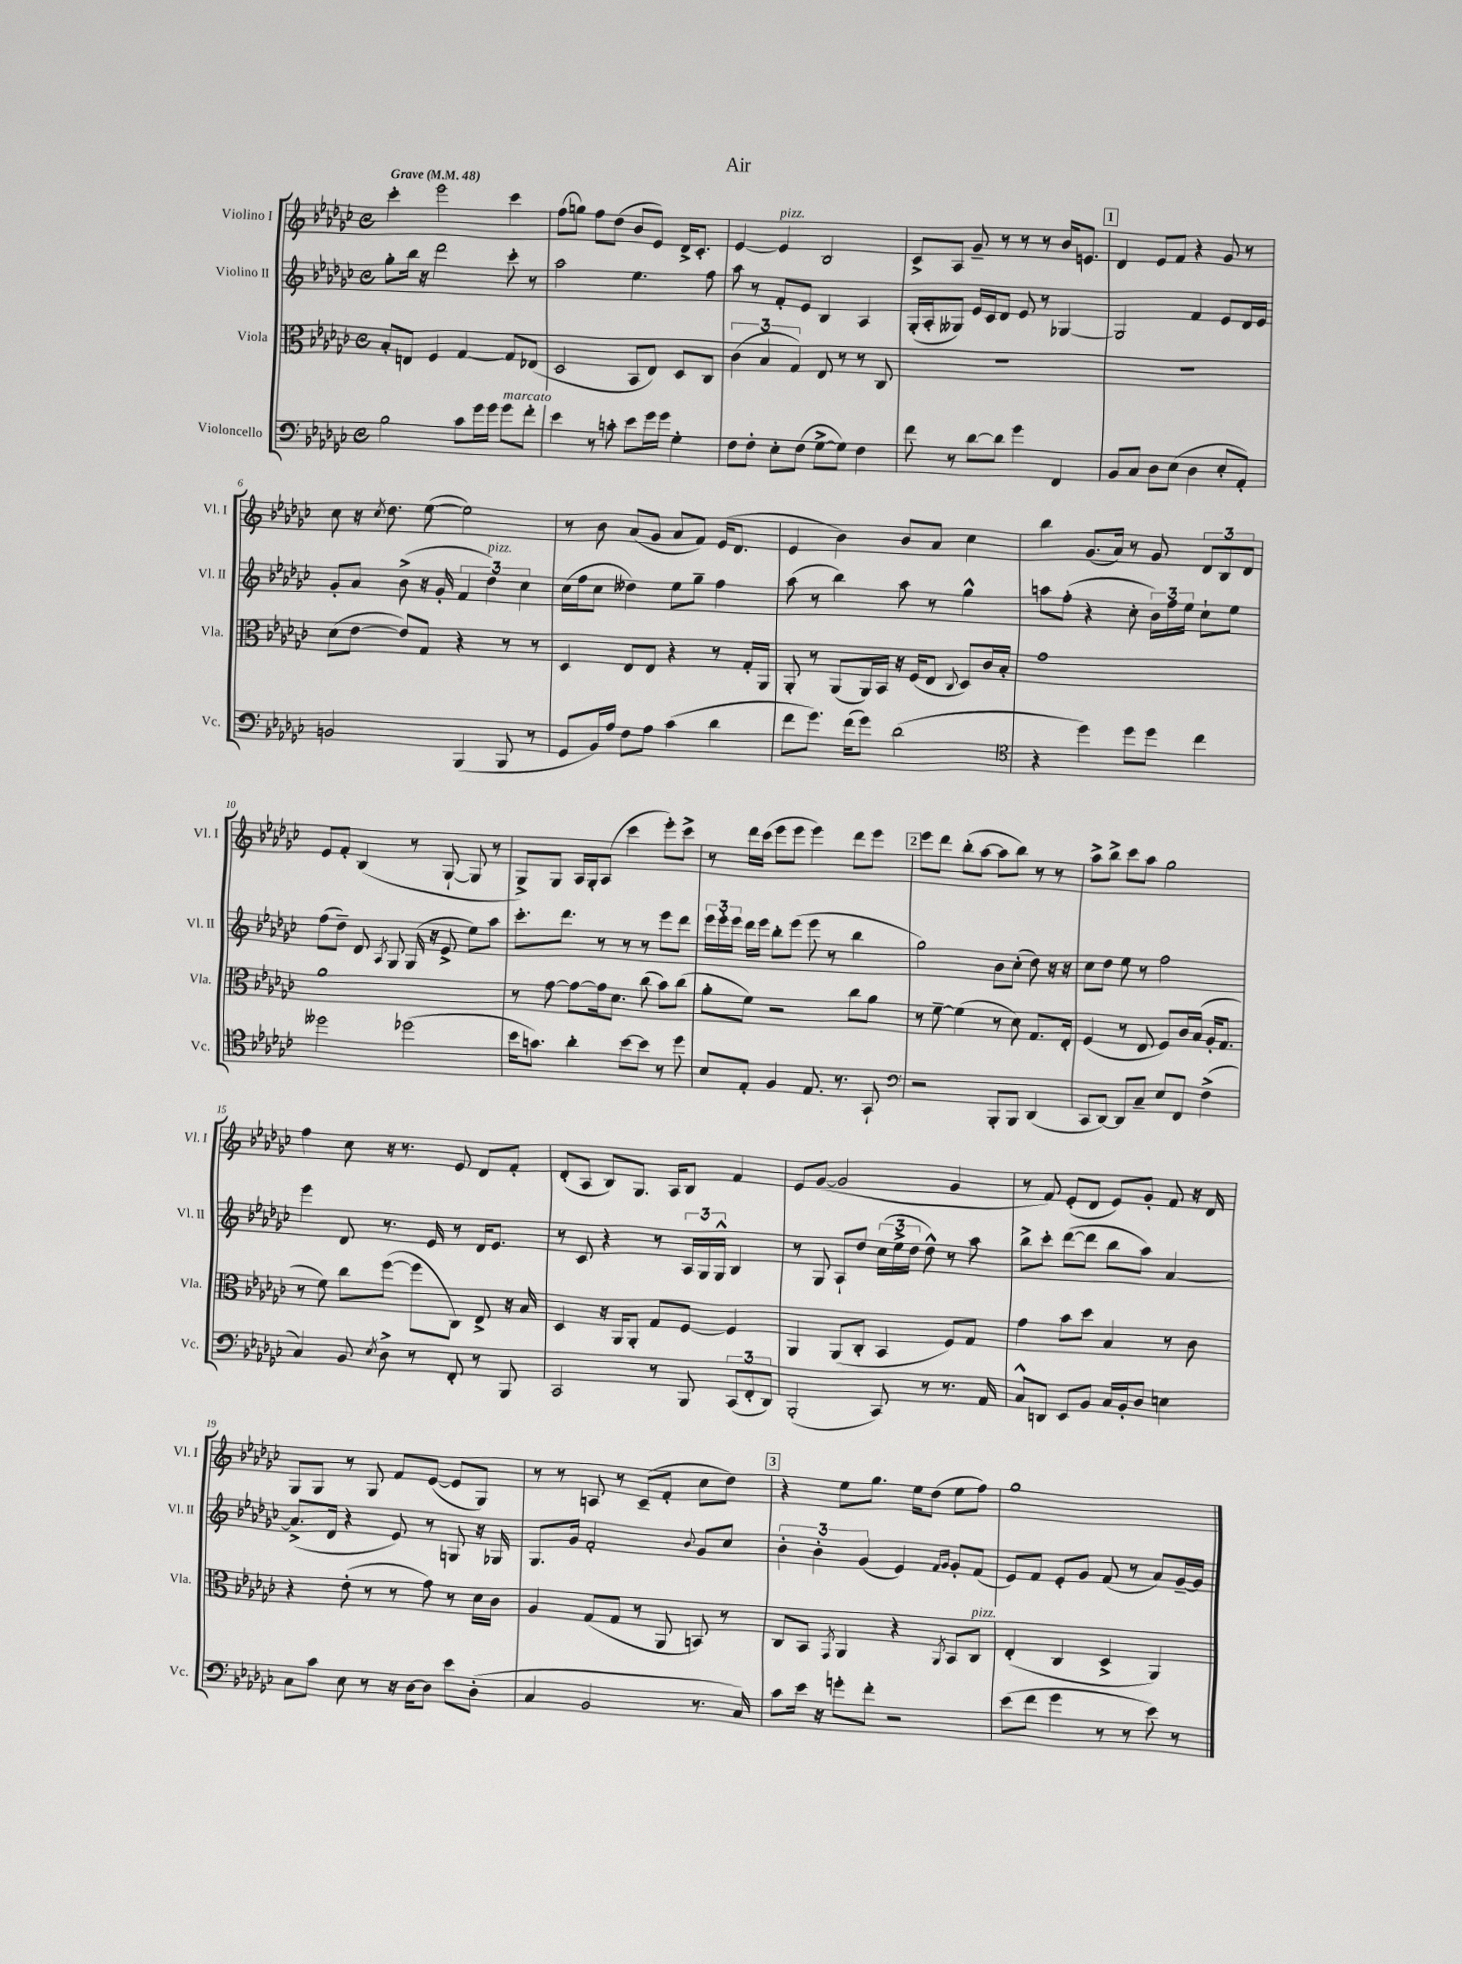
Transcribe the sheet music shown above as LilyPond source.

\header { title = "Air" }
<<
\new StaffGroup <<
\new Staff = "s0" \with { instrumentName = "Violino I" shortInstrumentName = "Vl. I" } {
    \clef treble \key ges \major \defaultTimeSignature \time 4/4 \tempo "Grave" 4 = 48
    \autoBeamOff ces'''4-. ees'''2 ces'''4 |
    f''8[( g''8]) f''8[ des''8]( bes'8[ ees'8]) des'16[-> ces'8.]-. |
    ees'4~ ees'4^\markup { \italic "pizz." } bes2 |
    ces'8[-> aes8] ges'8-- r8 r8 r8 bes'16[ e'8.] |
    \mark \markup { \box "1" } des'4 ees'8[ f'8] r4 ges'8 r8 |
    ces''8 r16 \acciaccatura { ces''8 } des''8. ees''8~( ees''2) |
    r8 bes'8 aes'8[( ges'8] aes'8[ f'8]) ees'16[( des'8.] |
    ees'4 bes'4) bes'8[ aes'8] ces''4 |
    bes''4 ges'8.[( aes'16]) r8 ges'8 \tuplet 3/2 { des'8[ bes8 des'8] } |
    ees'8[ f'8]-. bes4( r8 ges8~-! ges8 r8 |
    ges8[->) ges8] aes16[ ges16-. aes8]( ces'''4 ees'''8[-.) ces'''8]-> |
    r8 des'''16[ ces'''16]( ees'''8[ ees'''8] ees'''4) des'''8[ ees'''8] |
    \mark \markup { \box "2" } ees'''8[ des'''8] bes''8[-.( aes''8]~ aes''8[ bes''8]) r8 r8 |
    aes''8[-> bes''8]-> ces'''8[ aes''8] ges''2 |
    f''4 ces''8 r16 r8. ees'8 des'8[ f'8]-. |
    des'8[-.( aes8] bes8[) ges8.] aes16[ bes8] f'4 |
    ees'8[ ges'8]~( ges'2 ges'4 |
    r8 f'8) ees'8[-.( des'8] ees'8[) ges'8]-. f'8 r16 des'16 |
    ges8[ ges8] r8 ges8 f'8[ ees'8]~( ees'8[ ges8]) |
    r8 r8 a8 r8 ces'8[--( f'8]-. ces''8[ des''8]) |
    \mark \markup { \box "3" } r4 ees''8[ ges''8.] ees''16[ des''8]( ees''8[ f''8]) |
    ges''1 \bar "|." |
}
\new Staff = "s1" \with { instrumentName = "Violino II" shortInstrumentName = "Vl. II" } {
    \clef treble \key ges \major \defaultTimeSignature \time 4/4
    \autoBeamOff ges''8[-. bes''16] r16 des'''2 ces'''8-. r8 |
    aes''2 ees''4. f''8 |
    aes''8 r8 f'8[-. ees'8] bes4 aes4 |
    ges16[-.( aes16-. geses8]) ees'16[ ces'16 des'8] ees'8 r8 ges4~ |
    \mark \markup { \box "1" } ges2 f'4 ees'8[ des'16 ees'16] |
    ges'8[-. aes'8] bes'8->( r16 ges'16-. \tuplet 3/2 { f'4 des''4^\markup { \italic "pizz." }) ces''4 } |
    ces''16[( f''16 ces''8] deses''4) ees''8[ ges''8]-- f''4 |
    aes''8( r8 bes''4) aes''8 r8 ges''4-^ |
    a''8[ f''8]-.( r4 ces''8-. \tuplet 3/2 { bes'16[) f''16 ees''16] } ces''8[-! ees''8] |
    f''8[( des''8]--) des'8 \acciaccatura { aes8 } ges8 ges16( r16 ees'8-> ees''8[) aes''8] |
    ces'''8.[-. des'''8.] r8 r8 r8 ees'''8[ des'''8] |
    \tuplet 3/2 { ees'''16[ ees'''16-. ees'''16] } des'''16[ ees'''16] bes''8[-. ees'''8]( ees'''8 r8 bes''4 |
    \mark \markup { \box "2" } ges''2) bes'8[ ces''8]-.( des''8) r16 r16 |
    ces''8[ des''8] ees''8 r8 f''2 |
    ees'''4 des'8 r8. ees'16 r8 des'16[ ees'8.] |
    r8 ces'8 r4 r8 \tuplet 3/2 { aes16[ ges16 ges16]-^ } bes4 |
    r8 ges8 aes8[-! des''8] \tuplet 3/2 { ces''16[( ees''16-> des''16] } des''8-^) r8 aes''8 |
    bes''8[-> ces'''8]-. des'''8[~( des'''8] bes''8[ aes''8]) aes'4~ |
    aes'8.[->( des'16] r4 ees'8) r8 g8 r16 ges16 |
    ges8.[ ges'16] f'2-. \appoggiatura { bes'8 } ges'8[ ces''8] |
    \mark \markup { \box "3" } \tuplet 3/2 { bes'4-. bes'4-. ges'4( } ees'4) \grace { f'16[ ges'16] } ges'8[-. f'8]( |
    ees'8[) f'8] ees'8[-. ges'8] f'8( r8 aes'8[) ges'16~-- ges'16] \bar "|." |
}
\new Staff = "s2" \with { instrumentName = "Viola" shortInstrumentName = "Vla." } {
    \clef alto \key ges \major \defaultTimeSignature \time 4/4
    \autoBeamOff bes8[-. e8] f4 ges4~ ges8[ ees8]( |
    des2 bes,8[ ees8]) des8[ ces8] |
    \tuplet 3/2 { ces'4( bes4 ges4) } ees8 r8 r8 ces8 |
    R1 |
    \mark \markup { \box "1" } R1 |
    des'8[( ees'8]~ ees'8[) ges8] r4 r8 r8 |
    des4 ees8[ ees8] r4 r8 ges16[-. aes,16] |
    aes,8-. r8 aes,8[( aes,16) bes,16] r16 f16[( ees8] \appoggiatura { ces8 } des8[) ces'16 bes16]-. |
    ges'1 |
    aes'1 |
    r8 ges'8~ ges'8[~ ges'16 des'8.] ces''8( bes'8[) ces''8]( |
    aes'8[-. f'8]) r2 ces''8[ aes'8] |
    \mark \markup { \box "2" } r8 f'8~-- f'4( r8 des'8) ges8.[ ees16]-. |
    f4( r8 ees8 f8[) ces'16 bes16]( aes16[-. ges8.] |
    r8 f'8) ces''8[ f''8]~( f''8[ ces8]) ees8-> r16 bes16 |
    des4 r16 aes,16[ aes,8]-. ges8[ f8]~ f4 |
    aes,4 aes,8[( ces8]-. bes,4 f8[) ges8] |
    ges'4 bes'8[ des''8] bes4 r8 ces'8 |
    r4 ees'8-.( r8 r8 ges'8) r8 des'16[ ces'16] |
    aes4 ges8[( ges8] r8 aes,8 b,8) r8 |
    \mark \markup { \box "3" } ces8[ bes,8] \acciaccatura { ges,8 } aes,4 r4 \acciaccatura { aes,8 } bes,8[ ces8]^\markup { \italic "pizz." } |
    ees4-.( ces4 des4-> aes,4) \bar "|." |
}
\new Staff = "s3" \with { instrumentName = "Violoncello" shortInstrumentName = "Vc." } {
    \clef bass \key ges \major \defaultTimeSignature \time 4/4
    \autoBeamOff bes2 ces'8[ ges'16 ges'16] ges'8[^\markup { \italic "marcato" } f'8]-. |
    ees'4 r8 c'8-. ees'8[ ges'16 ges'16] ges4-. |
    f8[ f8]-. ees8[-. f8]( ges8[~-> ges8]) f4 |
    f'8 r8 des'8[~ des'8] ges'4 f,4 |
    \mark \markup { \box "1" } bes,8[ ces8] des8[ ees8]( des4 ees8[-. aes,8]-.) |
    b,2 bes,,4( bes,,8 r8 |
    ges,8[ bes,16) aes16] f8[ aes8] ces'4( des'4 |
    f'8[ ges'8.]) f'16[( ges'8]) des'2( |
    \clef tenor r4 des''4) des''8[ des''8] ces''4 |
    deses''2 des''2( |
    bes'16[ g'8.]) aes'4-. bes'8[~ bes'8] r8 des''8 |
    bes8[ ees8]-. f4 ees8. r8. ges,8-! |
    \mark \markup { \box "2" } \clef bass r2 bes,,8[-. bes,,8] des,4( |
    ces,8[ des,8]~) des,8[ ces8]-- ees8[ f,8] f4->( |
    ces4) bes,8 \acciaccatura { ees8 } des8-> r8 f,8-. r8 bes,,8 |
    ces,2 r8 bes,,8 \tuplet 3/2 { ces,8[( f,8-. des,8]) } |
    bes,,2-.( ces,8) r8 r8. aes,16 |
    ces8[-^ d,8] ees,8[ bes,8] ces16[ bes,16-. des8] e4 |
    ces8[ ces'8] ees8 r8 r16 des16[~ des8] ees'8[ des8]-.( |
    ces4 bes,2 r8. ces16) |
    \mark \markup { \box "3" } ces'8[ ees'16] r16 g'8[-. f'8]-. r2 |
    ees'8[( f'8] ges'4 r8 r8 ees'8) r8 \bar "|." |
}
>>
>>
